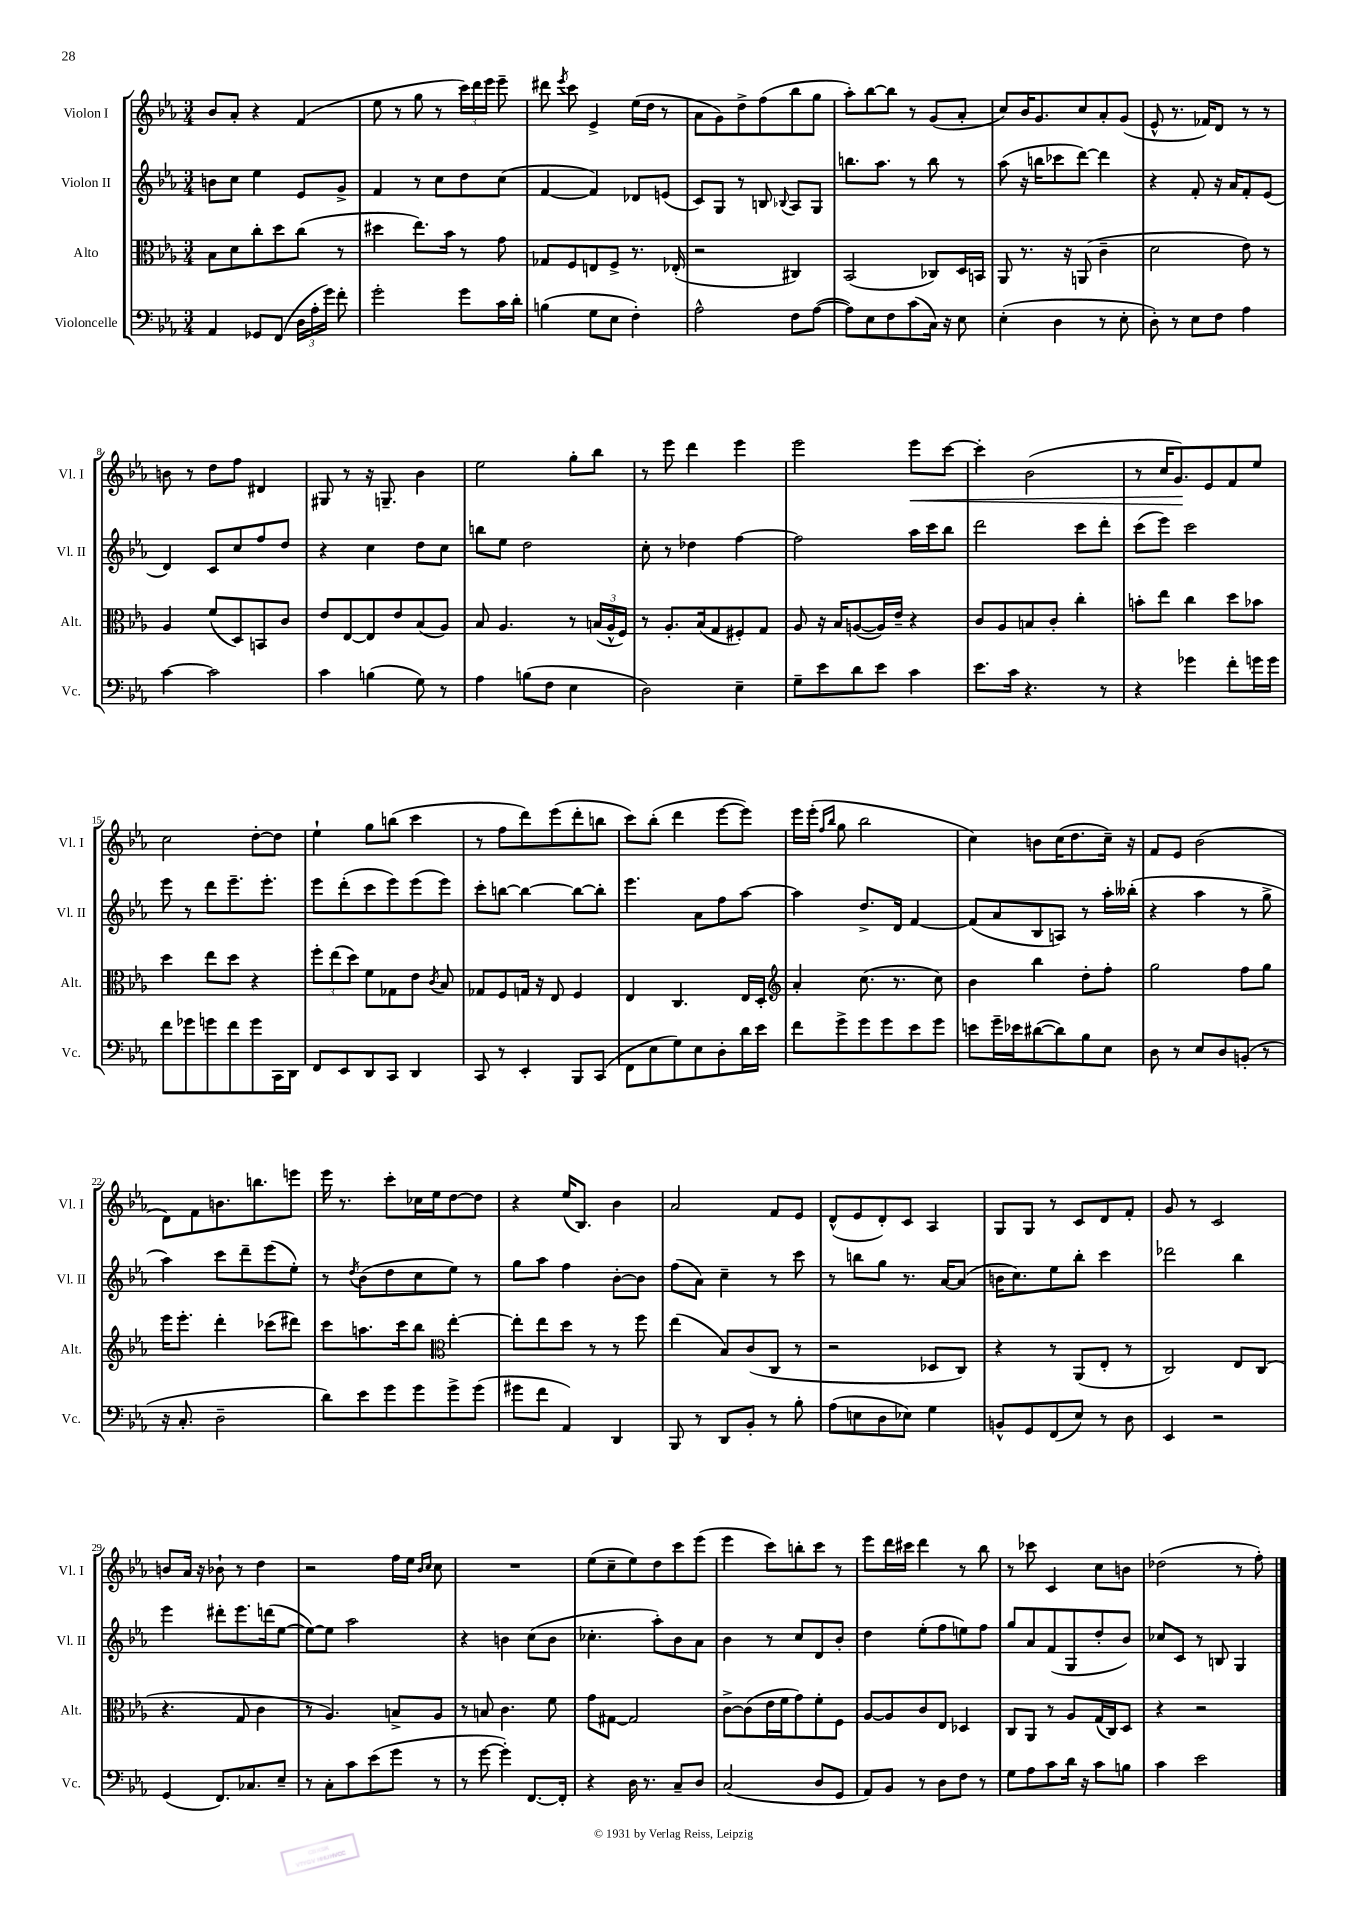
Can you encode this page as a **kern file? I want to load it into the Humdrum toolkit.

**kern	**kern	**kern	**kern
*staff4	*staff3	*staff2	*staff1
*clefF4	*clefC3	*clefG2	*clefG2
*k[b-e-a-]	*k[b-e-a-]	*k[b-e-a-]	*k[b-e-a-]
*M3/4	*M3/4	*M3/4	*M3/4
4AA-	8B-	8b	8b-
.	8d	8cc	8a-'
8GG-	8cc'	4ee-	4r
(8FF	8dd	.	.
24D	(8cc	8e-	(4f
24A-'	.	.	.
24g)	.	.	.
8f'	8r	8g^	.
=	=	=	=
2g'	4dd#	4f	8ee-
.	.	.	8r
.	8.ee-)	8r	8gg
.	.	8cc	8r
.	16b-	.	.
8g	8r	8dd	24ccc)
.	.	.	24ddd
.	.	.	24eee-
16c	8g	(8cc	8eee-~
16d'	.	.	.
=	=	=	=
(4B	8G-	[4f	8ddd#
.	.	.	8qeee-
.	8F	.	8ccc
8G	8E	4f])	4e-^
8E-	8F^	.	.
4F')	8.r	8d-	(16ee-
.	.	.	16dd
.	.	(8e	8r
.	(16E-'	.	.
=	=	=	=
2A-^^	2r	8c)	8a-
.	.	8G	8g)
.	.	8r	8dd^
.	.	8B	(8ff
.	.	8qqB-	.
8F	4C#)	8A-	8bb-
([8A-	.	8G	8gg
=	=	=	=
8A-])	(2BB-	8.bb	8aa-')
8E-	.	.	[8bb-
.	.	8.aa-	.
8F	.	.	8bb-]
(8c	.	8r	8r
16C)	8C-)	8bb	(8g
16r	.	.	.
8E-	16D	8r	8a-'
.	16BB	.	.
=	=	=	=
(4E-'	8AA-	(8aa-	8cc)
.	8.r	16r	16b-
.	.	16bb	8.g
4D	.	8ccc-	.
.	16r	.	.
.	(8AA	[8ddd)	8cc
8r	4c~	4ddd]	8a-'
8E-'	.	.	(8g
=	=	=	=
8D')	2d	4r	8e-^^
8r	.	.	8.r
8E-	.	8f'	.
.	.	.	16f-)
8F	.	16r	8d
.	.	16a-	.
4A-	8e-)	8f'	8r
.	8r	(8e-	8r
=	=	=	=
[4c	4A-	4d)	8b
.	.	.	8r
2c]	(8f	8c	8dd
.	8D)	8cc	8ff
.	8BB	8ff	4d#
.	8c	8dd	.
=	=	=	=
4c	8e-	4r	8G#
.	[8E-	.	8r
(4B	8E-]	4cc	16r
.	.	.	8.G~
.	8e-	.	.
8G)	(8B-	8dd	4b-
8r	8A-)	8cc	.
=	=	=	=
4A-	8B-	8bb	2ee-
.	4.A-	8ee-	.
(8B	.	2dd	.
8F	.	.	.
4E-	8r	.	8gg'
.	(24B	.	8bb-
.	24A-^^	.	.
.	24F)	.	.
=	=	=	=
2D)	8r	8cc'	8r
.	8.A-'	8r	8eee-
.	.	4dd-	4ddd
.	(16B-	.	.
.	8G	.	.
4E-~	8F#')	[4ff	4eee-
.	8G	.	.
=	=	=	=
8G~	8A-	2ff]	2eee-
8e-	16r	.	.
.	16B-	.	.
8d	([8A	.	.
8e-	16A])	.	.
.	16e-~	.	.
4c	4r	16aa-	8eee-
.	.	16ccc	.
.	.	8bb-	[8ccc
=	=	=	=
8.e-	8c	2ddd	4ccc']
.	8A-	.	.
16c	.	.	.
4.r	8B	.	(2b-
.	8c'	.	.
.	4cc'	8ccc	.
8r	.	8ddd'	.
=	=	=	=
4r	8b'	(8ccc	8r
.	8ee-	8eee-)	16cc
.	.	.	8.g)
4g-	4cc	2ccc	.
.	.	.	8e-
8f'	8dd	.	8f
16g	8b-	.	8ee-
16g	.	.	.
=	=	=	=
8f	4dd	8eee-	2cc
8g-	.	8r	.
8g	8ee-	8ddd	.
8f	8dd	8.eee-~	.
8g	4r	.	[8dd'
.	.	8.eee-'	.
16CC	.	.	8dd]
16DD	.	.	.
=	=	=	=
8FF	12ff'	8eee-	4ee-`
.	(12ee-	.	.
8EE-	.	(8ddd'	.
.	12dd)	.	.
8DD	8f	8ccc	8gg
8CC	8G-	8eee-)	(8bb
4DD	8e-	(8eee-	4ccc
.	8qc	.	.
.	8B-	8eee-)	.
=	=	=	=
8CC	8G-	8ccc'	8r
8r	8F	[8bb	8ff
4EE-'	16G	4bb_	8ddd)
.	16r	.	.
.	8E-	.	(8eee-
8BBB-	4F	8bb_	8ddd'
(8CC	.	8bb']	8bb
=	=	=	=
8FF	4E-	4.eee-	8ccc)
8E-	.	.	(8bb-'
8G)	4.C	.	4ddd
8E-	.	8a-	.
8D'	.	8ff	[8eee-
16d	16E-	[8aa-	8eee-])
16e-	16D'	.	.
=	=	=	=
*	*clefG2	*	*
8f	4a-'	4aa-]	16eee-
.	.	.	(16eee-'
.	.	.	16qqff
.	.	.	16qqbb-
8g^	.	.	8gg
8g	(8.cc	8.dd^	2bb-
8g	.	.	.
.	8.r	16d	.
8e-	.	[4f	.
8g	8cc)	.	.
=	=	=	=
8e	4b-	(8f]	4cc)
16g~	.	8a-	.
16e-	.	.	.
([8d#	4bb-	8B-	8b
8d#])	.	8A)	(16cc
.	.	.	8.dd
8B-	8dd'	8r	.
8E-	8ff'	16aa-'	16cc~)
.	.	(16bb--'	16r
=	=	=	=
8D	2gg	4r	8f
8r	.	.	8e-
8E-	.	4aa-	(2b-
8D	.	.	.
(8BB'	8ff	8r	.
8r	8gg	8gg^	.
=	=	=	=
16r	16eee-	4aa-)	8d)
8.C'	8.eee-'	.	.
.	.	.	8f
2D~	4ddd'	8ccc	8.b
.	.	8ddd~	.
.	.	.	8.bb
.	(8ccc-	(8eee-	.
.	8ddd#)	8ee-')	8eee
=	=	=	=
8d)	8ccc	8r	16eee-
.	.	.	8.r
.	.	8qdd	.
8e-	8.aa	(8b-	.
8g	.	8dd	8ccc'
.	16ccc	.	.
8g	8bb-	8cc	16cc-
.	.	.	16ee-
*	*clefC3	*	*
8g^	[4ee-'	8ee-)	[8dd
(8g	.	8r	8dd]
=	=	=	=
8g#	8ee-']	8gg	4r
8f	8ee-	8aa-	.
4AA-)	8dd	4ff	(16ee-
.	.	.	8.B-)
.	8r	.	.
4DD	8r	[8b-'	4b-
.	8ff	8b-]	.
=	=	=	=
8BBB-	(4ee-	(8ff	2a-
8r	.	8a-)	.
8DD	8B-)	4cc~	.
8BB-'	(8c	.	.
8r	8C	8r	8f
8B-'	8r	8ccc	8e-
=	=	=	=
(8A-	2r	8r	(8d^^
8E	.	8bb	8e-
8D	.	8gg	8d')
8E-)	.	8.r	8c
4G	8D-	.	4A-
.	.	[16a-	.
.	8C)	(8a-]	.
=	=	=	=
8BB^^	4r	16b	8G
.	.	8.cc)	.
8GG	.	.	8G
(8FF	8r	8ee-	8r
8E-)	(8AA-	8bb-'	8c
8r	8E-'	4ccc	8d
8D	8r	.	8f'
=	=	=	=
4EE-	2C)	2ddd-	8g
.	.	.	8r
2r	.	.	2c
.	8E-	4bb-	.
.	(8C	.	.
=	=	=	=
(4GG	4.r	4eee-	8b
.	.	.	16a-
.	.	.	16r
8.FF)	.	8ddd#'	8b-`
.	8G	8.eee-	8r
8.C-	.	.	.
.	4c	.	4dd
.	.	(16ddd	.
8E-~	.	[8ee-	.
=	=	=	=
8r	8r	8ee-_)	2r
8C'	4.A-)	8ee-]	.
8c	.	2aa-	.
(8e-	.	.	.
8g	8B^	.	16ff
.	.	.	16ee-
.	.	.	16qqb-
.	.	.	16qqcc
8r	8A-	.	8cc
=	=	=	=
8r	8r	4r	2.r
[8g	8B	.	.
4g'])	4.c	4b	.
[8.FF	.	(8cc	.
.	8f	8b	.
16FF']	.	.	.
=	=	=	=
4r	8g	4.cc-'	(8ee-
.	[8G#	.	8cc~
16D	2G#]	.	8ee-)
8.r	.	.	.
.	.	8aa-')	8dd
8C~	.	8b-	8ccc
8D	.	8a-	(8eee-
=	=	=	=
(2C	[8c^	4b-	4eee-
.	(8c]	.	.
.	16e-	8r	8ccc)
.	16f	.	.
.	8g)	8cc	8bb'
8D	8f'	8d	8ccc
8GG	8F	8b-'	8r
=	=	=	=
8AA-)	[8A-	4dd	8eee-
8BB-	8A-]	.	16ddd
.	.	.	16ccc#
8r	8c	(8ee-'	4ddd
8D	8E-	8ff	.
8F	4D-	8ee)	8r
8r	.	8ff	8bb-
=	=	=	=
8G	8C	8gg	8r
8A-	8AA-	8a-	8ccc-
8c	8r	(8f	4c
16d	8A-	8G	.
16r	.	.	.
8c	(16G	8dd'	8cc
.	16C)	.	.
8B	8D	8b-)	8b
=	=	=	=
4c	4r	8cc-	(2dd-
.	.	8c	.
2e-	2r	8r	.
.	.	8B	.
.	.	4G	8r
.	.	.	8ff')
==	==	==	==
*-	*-	*-	*-
